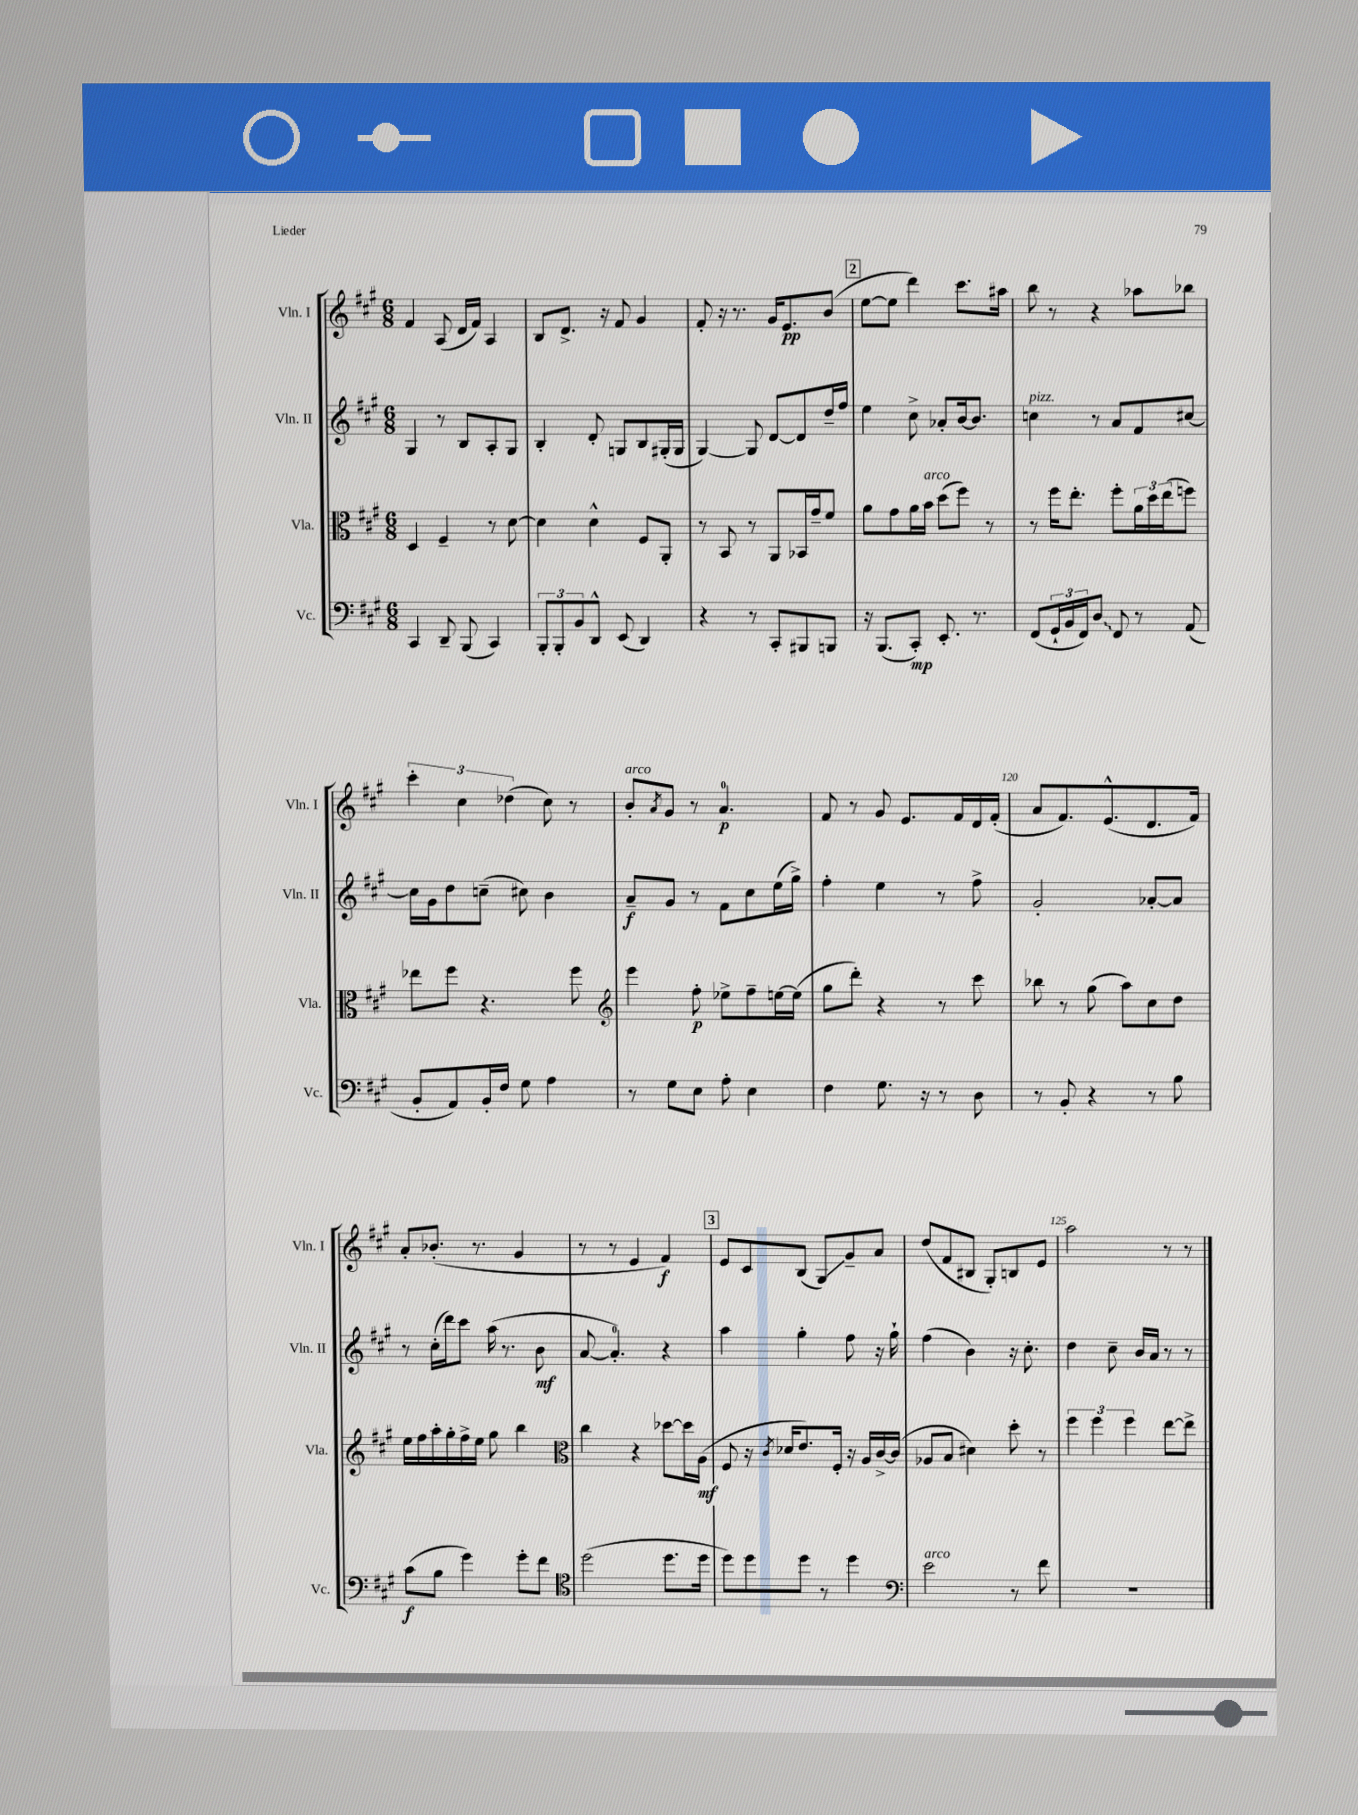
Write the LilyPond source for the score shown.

<<
\new StaffGroup <<
\new Staff = "s0" \with { instrumentName = "Vln. I" shortInstrumentName = "Vln. I" } {
    \clef treble \key a \major \numericTimeSignature \time 6/8
    fis'4 a8( d'16 fis'16) a4 |
    b8 d'8.-> r16 fis'8 gis'4 |
    fis'8-. r16 r8. gis'16 e'8.\pp b'8( |
    \mark \markup { \box "2" } e''8~ e''8 d'''4) cis'''8. ais''16 |
    b''8 r8 r4 aes''8 bes''8 |
    \tuplet 3/2 { cis'''4-. cis''4 des''4( } cis''8) r8 |
    b'8-.^\markup { \italic "arco" } \acciaccatura { a'8 } gis'8 r8 a'4.-0\p |
    fis'8 r8 gis'8 e'8. fis'16 d'16 fis'16-.( |
    a'8 fis'8.) e'8.-^( d'8. fis'16) |
    a'8-. bes'8.-.( r8. gis'4 |
    r8 r8 e'4 fis'4\f) |
    \mark \markup { \box "3" } e'8 cis'8 b8( gis8\glissando) gis'8-- a'8 |
    d''8( fis'8 bis8 gis8-.) b8 e'8 |
    a''2 r8 r8 \bar "|." |
}
\new Staff = "s1" \with { instrumentName = "Vln. II" shortInstrumentName = "Vln. II" } {
    \clef treble \key a \major \numericTimeSignature \time 6/8
    gis4 r8 b8 a8-. gis8 |
    b4-. d'8-. g8 b8 gis16-.( gis16 |
    gis4~) gis8 d'8~ d'8 d''16-- fis''16 |
    \mark \markup { \box "2" } e''4 cis''8-> aes'8-. b'16~ b'8. |
    c''4^\markup { \italic "pizz." } r8 a'8 fis'8 cis''8~ |
    cis''16 gis'16 d''8 c''8--( cis''8) b'4 |
    a'8--\f gis'8 r8 fis'8 cis''8 e''16( gis''16->) |
    fis''4-. e''4 r8 fis''8-> |
    gis'2-. aes'8~-. aes'8 |
    r8 cis''16-.( d'''16) cis'''8 a''16( r8. b'8\mf |
    a'8~ a'4.-0-.) r4 |
    \mark \markup { \box "3" } a''4 gis''4-. fis''8 r16 gis''16-! |
    fis''4( b'4) r16 cis''8.-. |
    d''4 cis''8-- b'16 a'16 r8 r8 \bar "|." |
}
\new Staff = "s2" \with { instrumentName = "Vla." shortInstrumentName = "Vla." } {
    \clef alto \key a \major \numericTimeSignature \time 6/8
    d4 fis4-- r8 d'8~ |
    d'4 d'4-^ fis8 a,8-. |
    r8 b,8 r8 a,8 bes,16 gis'16-- fis'8 |
    \mark \markup { \box "2" } a'8 gis'8 a'16 b'16^\markup { \italic "arco" } d''8( fis''8) r8 |
    r8 fis''16 e''8.-. fis''8-. \tuplet 3/2 { a'16 d''16 e''16( } f''8) |
    ees''8 fis''8 r4. fis''8 |
    \clef treble e'''4 fis''8-.\p ees''8-> fis''8-- e''16~ e''16( |
    gis''8 d'''8-.) r4 r8 cis'''8 |
    bes''8 r8 gis''8( a''8) cis''8 d''8 |
    e''16 fis''16 a''16-. gis''16-. fis''16-> e''16 gis''8 b''4 |
    \clef alto cis''4 r4 des''8~ des''16 a16\mf( |
    \mark \markup { \box "3" } fis8 r16 \acciaccatura { cis'8 } des'16 e'8.) fis16-. r16 a16 cis'16~-> cis'16( |
    aes8 b8 dis'4) d''8-. r8 |
    \tuplet 3/2 { fis''4 fis''4 fis''4 } e''8~ e''8-> \bar "|." |
}
\new Staff = "s3" \with { instrumentName = "Vc." shortInstrumentName = "Vc." } {
    \clef bass \key a \major \numericTimeSignature \time 6/8
    cis,4 d,8-- b,,8( cis,4) |
    \tuplet 3/2 { b,,8-. b,,8-. b,8 } d,8-^ e,8( d,4) |
    r4 r8 cis,8-. bis,,8 b,,8 |
    \mark \markup { \box "2" } r16 b,,8.( cis,8-.\mp) e,8.-. r8. |
    fis,8( \tuplet 3/2 { gis,16-! b,16 fis,16) } \once \override Glissando.style = #'zigzag d8\glissando fis,8 r8 a,8( |
    b,8-. a,8) b,16-. fis16 gis8 a4 |
    r8 gis8 e8 a8-. e4 |
    fis4 gis8. r16 r8 d8 |
    r8 b,8-. r4 r8 b8 |
    cis'8\f( b8 gis'4) gis'8-. fis'8 |
    \clef tenor d''2( d''8. d''16 |
    \mark \markup { \box "3" } d''8) d''8 d''8 r8 d''4 |
    \clef bass e'2^\markup { \italic "arco" } r8 fis'8 |
    R2. \bar "|." |
}
>>
>>
\layout { \context { \Score currentBarNumber = #112 \override BarNumber.break-visibility = ##(#f #t #t) barNumberVisibility = #(every-nth-bar-number-visible 5) } }
